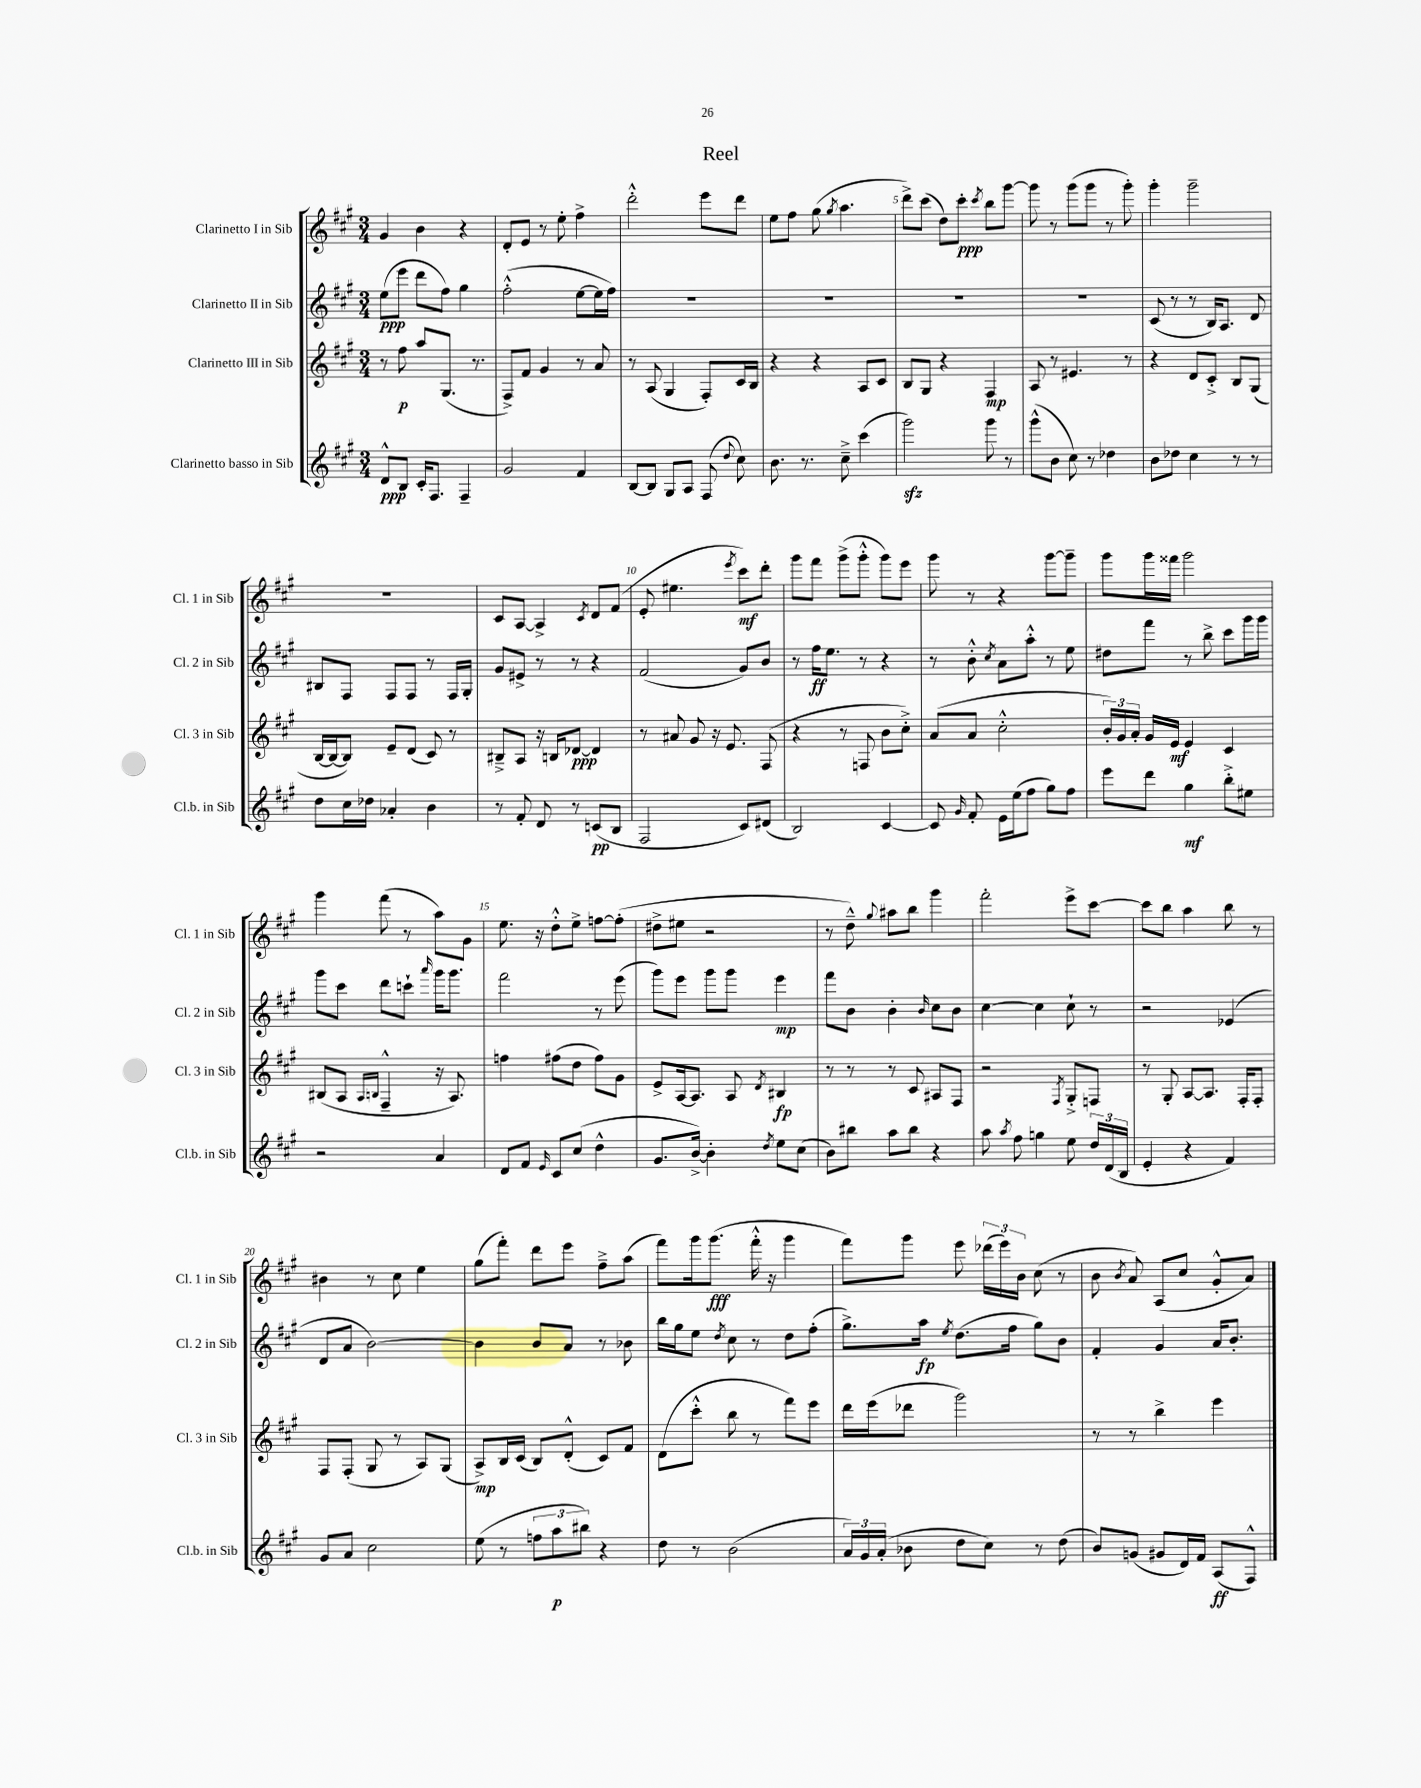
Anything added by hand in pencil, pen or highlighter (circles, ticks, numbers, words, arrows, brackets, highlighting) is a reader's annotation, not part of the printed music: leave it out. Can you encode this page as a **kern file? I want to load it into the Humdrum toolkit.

**kern	**dynam	**kern	**dynam	**kern	**dynam	**kern	**dynam
*part4	*part4	*part3	*part3	*part2	*part2	*part1	*part1
*staff4	*staff4	*staff3	*staff3	*staff2	*staff2	*staff1	*staff1
*I"Clarinetto basso in Sib	*	*I"Clarinetto III in Sib	*	*I"Clarinetto II in Sib	*	*I"Clarinetto I in Sib	*
*I'Cl.b. in Sib	*	*I'Cl. 3 in Sib	*	*I'Cl. 2 in Sib	*	*I'Cl. 1 in Sib	*
*clefG2	*	*clefG2	*	*clefG2	*	*clefG2	*
*k[f#c#g#]	*	*k[f#c#g#]	*	*k[f#c#g#]	*	*k[f#c#g#]	*
*M3/4	*	*M3/4	*	*M3/4	*	*M3/4	*
=1	=1	=1	=1	=1	=1	=1	=1
8d^^/L	ppp	8r	.	(8ee\L	ppp	4g#/	.
8B/J	.	8ff#\	p	8eee\J	.	.	.
16c#'/KL	.	8aa/L	.	8ddd\L	.	4b\	.
8.F#/J	.	.	.	.	.	.	.
.	.	(8.G#/J	.	8ff#\J)	.	.	.
4F#~/	.	.	.	4gg#\	.	4r	.
.	.	8.r	.	.	.	.	.
=2	=2	=2	=2	=2	=2	=2	=2
2g#/	.	8F#^/L)	.	(2ff#'^^\	.	8d'/L	.
.	.	8f#/J	.	.	.	8e/J	.
.	.	4g#/	.	.	.	8r	.
.	.	.	.	.	.	8ee'\	.
4f#/	.	8r	.	[8ee\L	.	4ff#^\	.
.	.	8a/	.	16ee\L]	.	.	.
.	.	.	.	16ff#\JJ)	.	.	.
=3	=3	=3	=3	=3	=3	=3	=3
[8B/L	.	8r	.	2.r	.	2ddd'^^\	.
8B/J]	.	(8A/	.	.	.	.	.
8G#/L	.	4G#/	.	.	.	.	.
8A/J	.	.	.	.	.	.	.
(8F#/	.	8F#'/L)	.	.	.	8eee\L	.
8qqdd/	.	.	.	.	.	.	.
8cc#\)	.	16c#/L	.	.	.	8ddd\J	.
.	.	16B/JJ	.	.	.	.	.
=4	=4	=4	=4	=4	=4	=4	=4
8.b\	.	4r	.	2.r	.	8ee\L	.
.	.	.	.	.	.	8ff#\J	.
8.r	.	.	.	.	.	.	.
.	.	4r	.	.	.	(8gg#\	.
.	.	.	.	.	.	8qgg#/	.
8cc#~^\	.	.	.	.	.	4.aa\	.
(4ccc#\	.	8A/L	.	.	.	.	.
.	.	8c#/J	.	.	.	.	.
=5	=5	=5	=5	=5	=5	=5	=5
2ggg#zz\)	.	8B/L	.	2.r	.	8ddd^\L)	.
.	.	8G#/J	.	.	.	(8ccc#\J	.
.	.	4r	.	.	.	8dd\L)	.
.	.	.	.	.	.	8ccc#'\J	ppp
.	.	.	.	.	.	8qccc#/	.
8ggg#\	.	4F#/	mp	.	.	8bb\L	.
8r	.	.	.	.	.	[8ggg#\J	.
=6	=6	=6	=6	=6	=6	=6	=6
(8ggg#^^\L	.	8A/	.	2.r	.	8ggg#\]	.
8b\J	.	8r	.	.	.	8r	.
8cc#\)	.	4.e#X/	.	.	.	(8ggg#\L	.
8r	.	.	.	.	.	8ggg#\J	.
4dd-X\	.	.	.	.	.	8r	.
.	.	8r	.	.	.	8ggg#'\)	.
=7	=7	=7	=7	=7	=7	=7	=7
8b\L	.	4r	.	(8c#/	.	4ggg#'\	.
8dd-X\J	.	.	.	8r	.	.	.
4cc#\	.	8d/L	.	8r	.	2ggg#~\	.
.	.	8c#'^/J	.	16B/KL)	.	.	.
.	.	.	.	8.A/J	.	.	.
8r	.	8B/L	.	.	.	.	.
8r	.	(8G#/J	.	8d/	.	.	.
!!LO:LB:g=z
=8	=8	=8	=8	=8	=8	=8	=8
8dd\L	.	[16B/LL	.	8B#X/L	.	2.r	.
.	.	16B/J_	.	.	.	.	.
16cc#\L	.	8B/J])	.	8F#/J	.	.	.
16dd-X\JJ	.	.	.	.	.	.	.
4a-X'/	.	8e~/L	.	8F#/L	.	.	.
.	.	(8d/J	.	8F#/J	.	.	.
4b\	.	8c#/)	.	8r	.	.	.
.	.	8r	.	16F#/LL	.	.	.
.	.	.	.	16G#'/JJ	.	.	.
=9	=9	=9	=9	=9	=9	=9	=9
8r	.	8B#X~^/L	.	8g#/L	.	8c#/L	.
8f#'/	.	8A/J	.	8e#X^/J	.	[8A/J	.
8d/	.	16r	.	8r	.	4A^/]	.
.	.	16Bn/KL	.	.	.	.	.
8r	.	[8d-X/J	ppp	8r	.	.	.
.	.	.	.	.	.	8qc#/	.
(8cn/L	pp	4d-/]	.	4r	.	8d/L	.
8B/J	.	.	.	.	.	(8f#/J	.
=10	=10	=10	=10	=10	=10	=10	=10
2F#/	.	8r	.	(2f#/	.	8e'/	.
.	.	8a#X/	.	.	.	4.ee#X\	.
.	.	8g#/	.	.	.	.	.
.	.	16r	.	.	.	.	.
.	.	8.e/	.	.	.	.	.
.	.	.	.	.	.	8qeee/	.
8c#/L)	.	.	.	8g#/L)	.	8ccc#\L)	mf
(8d#X/J	.	(8F#/	.	8b/J	.	8ddd'\J	.
=11	=11	=11	=11	=11	=11	=11	=11
2B/)	.	4r	.	8r	.	8ggg#\L	.
.	.	.	.	16ff#\KL	ff	8fff#\J	.
.	.	.	.	8.ee\J	.	.	.
.	.	8r	.	.	.	(8ggg#^\L	.
.	.	8Fn/	.	8r	.	8ggg#'^^\J	.
[4c#/	.	8b\L	.	4r	.	8ggg#\L)	.
.	.	8cc#'^\J)	.	.	.	8eee\J	.
=12	=12	=12	=12	=12	=12	=12	=12
8c#/]	.	(8a/L	.	8r	.	8ggg#\	.
16qqg#/	.	.	.	.	.	.	.
8f#'/	.	8a/J	.	8b'^^\	.	8r	.
.	.	.	.	8qcc#/	.	.	.
16e\LL	.	2cc#'^^\	.	8a\L	.	4r	.
(16ee\J	.	.	.	.	.	.	.
8ff#\J	.	.	.	8aa'^^\J	.	.	.
8gg#\L)	.	.	.	8r	.	[8ggg#\L	.
8ff#\J	.	.	.	8ee\	.	8ggg#~\J]	.
=13	=13	=13	=13	=13	=13	=13	=13
8eee\L	.	24b'/LL)	.	8dd#X\L	.	8ggg#\L	.
.	.	24g#/	.	.	.	.	.
.	.	24a'/JJ	.	.	.	.	.
8ddd\J	.	16g#/LL	.	8fff#\J	.	16ggg#\L	.
.	.	16e/JJ	mf	.	.	16fff##X\JJ	.
4gg#\	mf	4e/	.	8r	.	2ggg#\	.
.	.	.	.	8bb^\	.	.	.
8bb'^\L	.	4c#/	.	8ccc#\L	.	.	.
8ee#X\J	.	.	.	16ggg#\L	.	.	.
.	.	.	.	16ggg#\JJ	.	.	.
!!LO:LB:g=z
=14	=14	=14	=14	=14	=14	=14	=14
2r	.	(8B#X/L	.	8ggg#\L	.	4ggg#\	.
.	.	8A/J	.	8ccc#\J	.	.	.
.	.	16qqA/LL	.	.	.	.	.
.	.	16qqBn/JJ	.	.	.	.	.
.	.	4F#~^^/	.	8ddd\L	.	(8fff#\	.
.	.	.	.	8cccn`\J	.	8r	.
.	.	.	.	16qqaaa/	.	.	.
4a/	.	16r	.	16ggg#\KL	.	8aa\L)	.
.	.	8.A/)	.	8.ggg#\J	.	.	.
.	.	.	.	.	.	8g#\J	.
=15	=15	=15	=15	=15	=15	=15	=15
8d/L	.	4ffn\	.	2fff#\	.	8.ee\	.
8f#/J	.	.	.	.	.	.	.
.	.	.	.	.	.	16r	.
16qqe/	.	.	.	.	.	.	.
8c#/L	.	(8ff#X\L	.	.	.	8dd'^^\L	.
(8cc#/J	.	8dd\J	.	.	.	8ee^\J	.
4dd^^\	.	8ff#\L)	.	8r	.	[8ffn\L	.
.	.	8g#\J	.	(8eee\	.	(8ff'\J]	.
=16	=16	=16	=16	=16	=16	=16	=16
8.g#/L	.	8e^/L	.	8ggg#\L)	.	8dd#X^\L	.
.	.	[16A/k	.	8eee\J	.	8ee#X\J	.
[16b^/Jk)	.	8.A/J]	.	.	.	.	.
4b'\]	.	.	.	8ggg#\L	.	2r	.
.	.	8A/	.	8ggg#\J	.	.	.
8qdd/	.	8qd/	.	.	.	.	.
8ee\L	.	4B#X/	fp	4eee\	mp	.	.
(8cc#\J	.	.	.	.	.	.	.
=17	=17	=17	=17	=17	=17	=17	=17
8b\L)	.	8r	.	8fff#\L	.	8r	.
8bb#X\J	.	8r	.	8b\J	.	8dd~^^\)	.
.	.	.	.	.	.	8qqgg#/	.
8aa\L	.	8r	.	4b'\	.	8aa#X\L	.
8bb#\J	.	8c#/	.	.	.	8bb\J	.
.	.	.	.	16qqb/	.	.	.
4r	.	8A#X/L	.	8cc#\L	.	4ggg#\	.
.	.	8F#/J	.	8b\J	.	.	.
=18	=18	=18	=18	=18	=18	=18	=18
8aa\	.	2r	.	[4cc#\	.	2fff#'\	.
8qaa/	.	.	.	.	.	.	.
8ff#\	.	.	.	.	.	.	.
4ggn\	.	.	.	4cc#\]	.	.	.
.	.	8qF#/	.	.	.	.	.
8ee\	.	8G#'^/L	.	8cc#`\	.	8eee^\L	.
24dd/LL	.	8Fn/J	.	8r	.	[8ccc#\J	.
(24d/	.	.	.	.	.	.	.
24B/JJ	.	.	.	.	.	.	.
=19	=19	=19	=19	=19	=19	=19	=19
4e'/	.	8r	.	2r	.	8ccc#\L]	.
.	.	8G#'/	.	.	.	8bb\J	.
4r	.	[8A/L	.	.	.	4aa\	.
.	.	8.A/J]	.	.	.	.	.
4f#/)	.	.	.	(4e-X/	.	8bb\	.
.	.	16F#'/KL	.	.	.	.	.
.	.	8F#'/J	.	.	.	8r	.
!!LO:LB:g=z
=20	=20	=20	=20	=20	=20	=20	=20
8g#/L	.	8F#/L	.	8d/L	.	4b#X\	.
8a/J	.	(8F#'/J	.	8a/J	.	.	.
2cc#\	.	8G#/	.	[2b\)	.	8r	.
.	.	8r	.	.	.	8cc#\	.
.	.	8A/L)	.	.	.	4ee\	.
.	.	(8G#/J	.	.	.	.	.
=21	=21	=21	=21	=21	=21	=21	=21
(8ee\	.	8A^/L)	mp	4b\]	.	(8gg#\L	.
8r	.	16B/L	.	.	.	8fff#'\J)	.
.	.	(16c#/JJ	.	.	.	.	.
12ffn\L	.	8B/L)	.	8b/L	.	8ddd\L	.
12aa\	p	.	.	.	.	.	.
.	.	(8d'^^/J	.	8a/J	.	8eee\J	.
12bb#X\J)	.	.	.	.	.	.	.
4r	.	8c#/L)	.	8r	.	8ff#~^\L	.
.	.	8f#/J	.	8b-X\	.	(8aa\J	.
=22	=22	=22	=22	=22	=22	=22	=22
8dd\	.	(8d\L	.	16bb\LL	.	8fff#\L)	.
.	.	.	.	16gg#\J	.	.	.
8r	.	8ccc#'^^\J	.	8ee\J	.	16ggg#\k	.
.	.	.	.	.	.	(8.ggg#\J	fff
.	.	.	.	8qdd/	.	.	.
(2b\	.	8bb\	.	8cc#\	.	.	.
.	.	8r	.	8r	.	16fff#'^^\	.
.	.	.	.	.	.	16r	.
.	.	8fff#\L)	.	8dd\L	.	4ggg#\	.
.	.	8eee\J	.	(8ff#'\J	.	.	.
=23	=23	=23	=23	=23	=23	=23	=23
24a/LL)	.	16ddd\LL	.	8.gg#^\L)	.	8fff#\L)	.
24g#/	.	.	.	.	.	.	.
.	.	(16eee\J	.	.	.	.	.
(24a'/JJ	.	.	.	.	.	.	.
8b-X\	.	8ddd-X\J	.	.	.	8ggg#\J	.
.	.	.	.	16aa\Jk	fp	.	.
.	.	.	.	8qee/	.	.	.
8dd\L	.	2ggg#\)	.	(8.dd\L	.	8eee\	.
8cc#\J)	.	.	.	.	.	(24ddd-X\LL	.
.	.	.	.	.	.	24eee\)	.
.	.	.	.	16ff#\Jk	.	.	.
.	.	.	.	.	.	24b\JJ	.
8r	.	.	.	8gg#\L)	.	(8cc#\	.
(8dd\	.	.	.	8b\J	.	8r	.
=24	=24	=24	=24	=24	=24	=24	=24
8b/L)	.	8r	.	4f#'/	.	8b\	.
.	.	.	.	.	.	8qb/	.
(8gn/J	.	8r	.	.	.	8a/)	.
8g#X/L	.	4bb^\	.	4g#/	.	(8A/L	.
16d/L)	.	.	.	.	.	8cc#/J	.
16f#/JJ	.	.	.	.	.	.	.
(8A/L	ff	4eee\	.	16a/KL	.	8g#'^^/L	.
.	.	.	.	8.b'/J	.	.	.
8F#^^/J)	.	.	.	.	.	8a/J)	.
==	==	==	==	==	==	==	==
*-	*-	*-	*-	*-	*-	*-	*-
